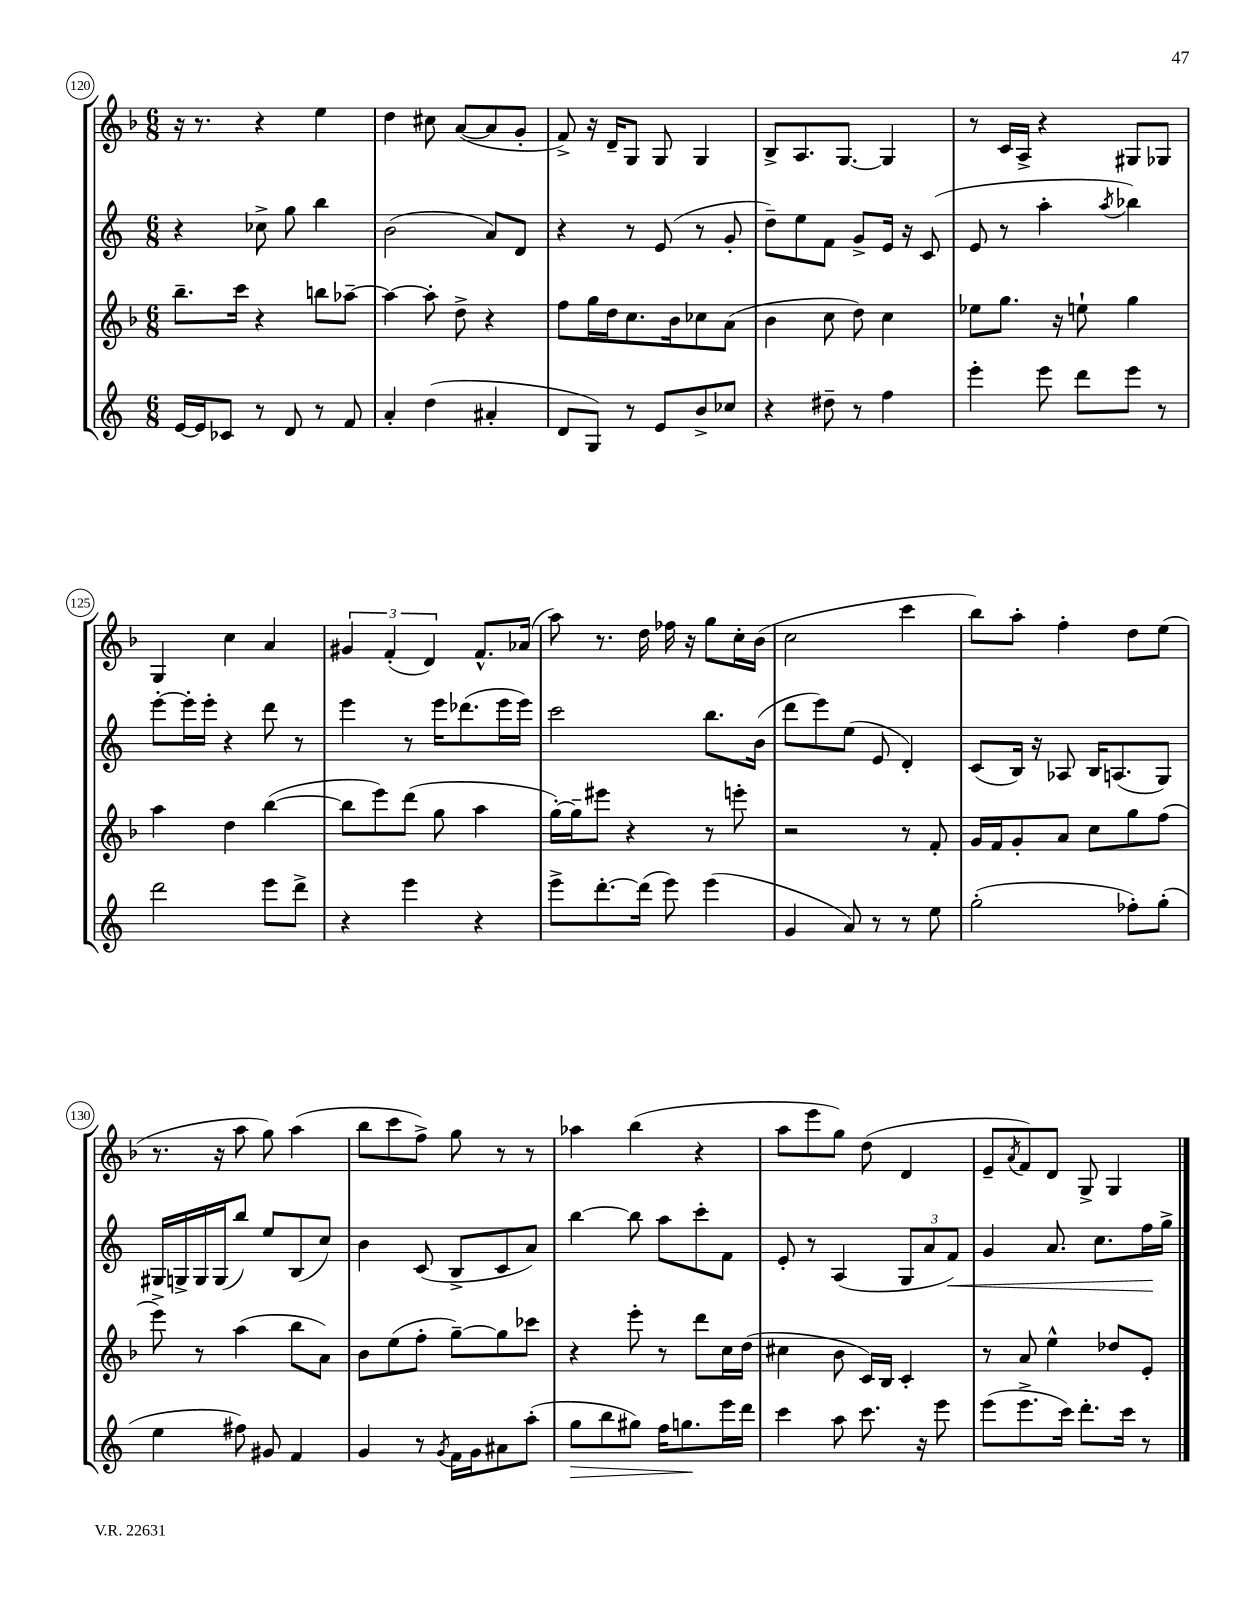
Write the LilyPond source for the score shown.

<<
\new StaffGroup <<
\new Staff = "s0" {
    \clef treble \key f \major \numericTimeSignature \time 6/8
    r16 r8. r4 e''4 |
    d''4 cis''8 a'8~( a'8 g'8-. |
    f'8->) r16 d'16-- g8 g8 g4 |
    bes8-> a8. g8.~ g4 |
    r8 c'16 a16-> r4 gis8 ges8 |
    g4 c''4 a'4 |
    \tuplet 3/2 { gis'4 f'4-.( d'4) } f'8.-^ aes'16( |
    a''8) r8. d''16 fes''16 r16 g''8 c''16-. bes'16( |
    c''2 c'''4 |
    bes''8) a''8-. f''4-. d''8 e''8( |
    r8. r16 a''8 g''8) a''4( |
    bes''8 c'''8 f''8->) g''8 r8 r8 |
    aes''4 bes''4( r4 |
    a''8 e'''8 g''8) d''8( d'4 |
    e'8-- \acciaccatura { a'8 } f'8) d'8 g8-> g4 \bar "|." |
}
\new Staff = "s1" {
    \clef treble \key c \major \numericTimeSignature \time 6/8
    r4 ces''8-> g''8 b''4 |
    b'2( a'8) d'8 |
    r4 r8 e'8( r8 g'8-. |
    d''8--) e''8 f'8 g'8-> e'16 r16 c'8( |
    e'8 r8 a''4-. \acciaccatura { a''8 } bes''4) |
    e'''8~-. e'''16-. e'''16-. r4 d'''8 r8 |
    e'''4 r8 e'''16 des'''8.( e'''16 e'''16) |
    c'''2 b''8. b'16( |
    d'''8 e'''8) e''8( e'8 d'4-.) |
    c'8( b16) r16 aes8 b16 a8.( g8) |
    gis16 g16-> g16 g16( b''8) e''8 b8( c''8) |
    b'4 c'8( b8-> c'8 a'8) |
    b''4~ b''8 a''8 c'''8-. f'8 |
    e'8-. r8 a4( \tuplet 3/2 { g8 a'8 f'8\<) } |
    g'4 a'8. c''8. f''16\! g''16-> \bar "|." |
}
\new Staff = "s2" {
    \clef treble \key f \major \numericTimeSignature \time 6/8
    bes''8.-- c'''16 r4 b''8 aes''8~-- |
    aes''4~ aes''8-. d''8-> r4 |
    f''8 g''16 d''16 c''8. bes'16 ces''8 a'8( |
    bes'4 c''8 d''8) c''4 |
    ees''8 g''8. r16 e''8-! g''4 |
    a''4 d''4 bes''4~( |
    bes''8 e'''8) d'''8( g''8 a''4 |
    g''16~-.) g''16-- eis'''8 r4 r8 e'''8-. |
    r2 r8 f'8-. |
    g'16 f'16 g'8-. a'8 c''8 g''8 f''8( |
    e'''8->) r8 a''4( bes''8 a'8) |
    bes'8 e''8( f''8-. g''8~--) g''8 ces'''8 |
    r4 e'''8-. r8 d'''8 c''16 d''16( |
    cis''4 bes'8 c'16) bes16 c'4-. |
    r8 a'8 e''4-^ des''8 e'8-. \bar "|." |
}
\new Staff = "s3" {
    \clef treble \key c \major \numericTimeSignature \time 6/8
    e'16~ e'16 ces'8 r8 d'8 r8 f'8 |
    a'4-. d''4( ais'4-. |
    d'8 g8) r8 e'8 b'8-> ces''8 |
    r4 dis''8-- r8 f''4 |
    e'''4-. e'''8 d'''8 e'''8 r8 |
    d'''2 e'''8 d'''8-> |
    r4 e'''4 r4 |
    e'''8-> d'''8.~-. d'''16( e'''8) e'''4( |
    g'4 a'8) r8 r8 e''8 |
    g''2-.( fes''8-.) g''8-.( |
    e''4 fis''8) gis'8 f'4 |
    g'4 r8 \acciaccatura { g'8 } f'16 g'16 ais'8 a''8-.( |
    g''8\> b''8 gis''8) f''16 g''8.\! e'''16 d'''16 |
    c'''4 a''8 c'''8. r16 e'''8 |
    e'''8( e'''8.-> c'''16) d'''8.-. c'''16 r8 \bar "|." |
}
>>
>>
\layout { \context { \Score currentBarNumber = #120 \override BarNumber.stencil = #(make-stencil-circler 0.1 0.3 ly:text-interface::print) } }
